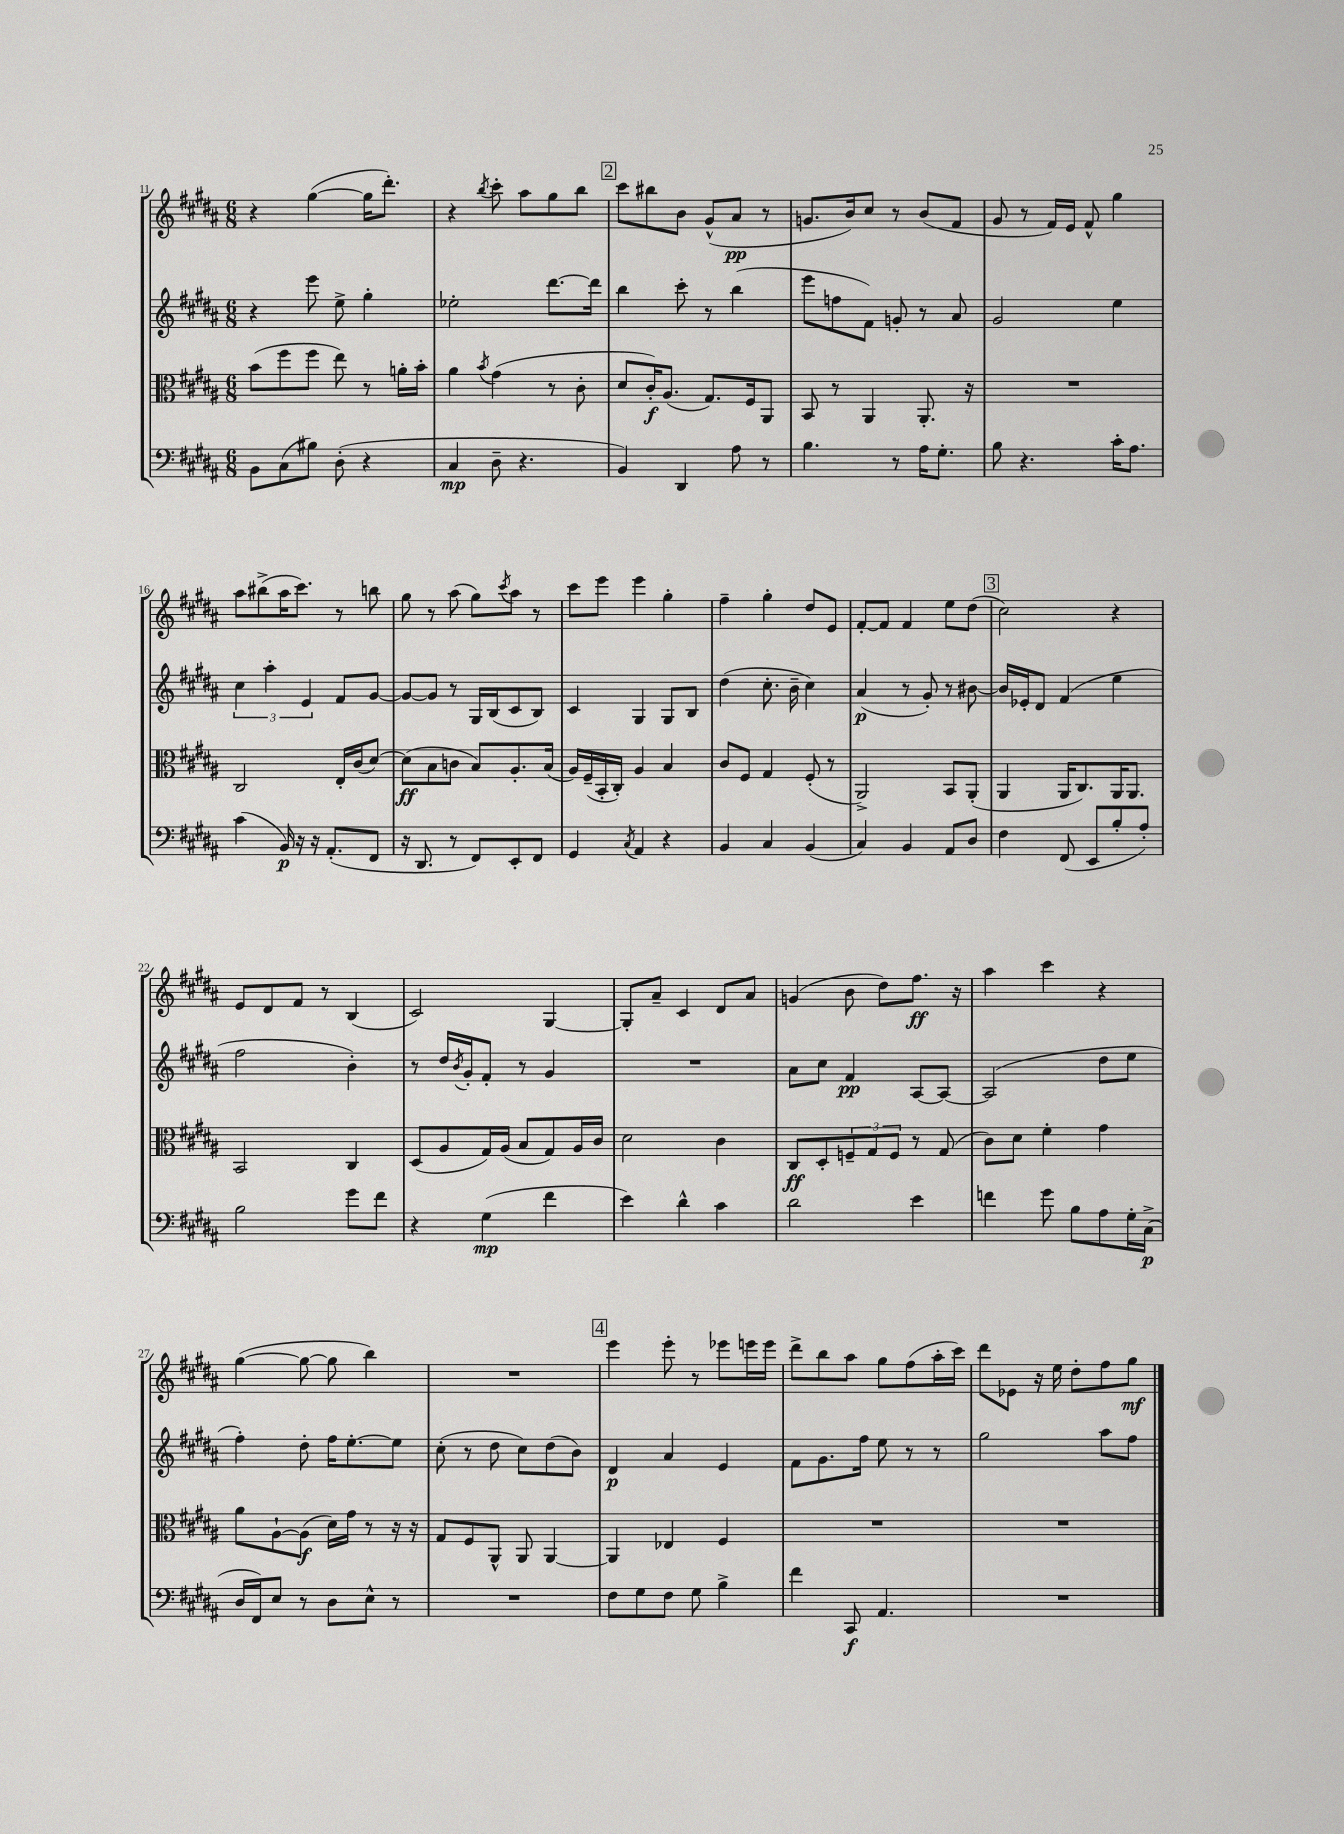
<<
\new StaffGroup <<
\new Staff = "s0" {
    \clef treble \key b \major \numericTimeSignature \time 6/8
    r4 gis''4~( gis''16 dis'''8.-.) |
    r4 \acciaccatura { b''8 } cis'''8-. ais''8 gis''8 b''8 |
    \mark \markup { \box "2" } cis'''8 bis''8 b'8 gis'8-^( ais'8\pp r8 |
    g'8. b'16) cis''8 r8 b'8( fis'8 |
    gis'8 r8 fis'16) e'16 fis'8-^ gis''4 |
    ais''8 bis''8->( ais''16 cis'''8.) r8 b''8 |
    gis''8 r8 ais''8( gis''8) \acciaccatura { cis'''8 } ais''8 r8 |
    cis'''8 e'''8 e'''4 gis''4-. |
    fis''4-- gis''4-. dis''8 e'8 |
    fis'8~-. fis'8 fis'4 e''8 dis''8( |
    \mark \markup { \box "3" } cis''2) r4 |
    e'8 dis'8 fis'8 r8 b4( |
    cis'2) gis4~ |
    gis8-. ais'8-- cis'4 dis'8 ais'8 |
    g'4( b'8 dis''8) fis''8.\ff r16 |
    ais''4 cis'''4 r4 |
    gis''4~( gis''8~ gis''8 b''4) |
    R2. |
    \mark \markup { \box "4" } e'''4 e'''8-. r8 ees'''8 e'''16 e'''16 |
    dis'''8-> b''8 ais''8 gis''8 fis''8( ais''16-. cis'''16) |
    dis'''8 ees'8 r16 e''16 dis''8-. fis''8 gis''8\mf \bar "|." |
}
\new Staff = "s1" {
    \clef treble \key b \major \numericTimeSignature \time 6/8
    r4 e'''8 e''8-> gis''4-. |
    ees''2-. dis'''8.~ dis'''16 |
    \mark \markup { \box "2" } b''4 cis'''8-. r8 b''4( |
    e'''8 f''8 fis'8) g'8-. r8 ais'8 |
    gis'2 e''4 |
    \tuplet 3/2 { cis''4 ais''4-. e'4 } fis'8 gis'8~ |
    gis'8~ gis'8 r8 gis16 b16( cis'8 b8) |
    cis'4 gis4 gis8 b8 |
    dis''4( cis''8.-. b'16-- cis''4) |
    ais'4\p( r8 gis'8-.) r8 bis'8~ |
    \mark \markup { \box "3" } bis'16 ees'16-. dis'8 fis'4( e''4 |
    fis''2 b'4-.) |
    r8 dis''16 \acciaccatura { b'8 } gis'16-. fis'8-. r8 gis'4 |
    R2. |
    ais'8 cis''8 fis'4\pp ais8~ ais8~ |
    ais2( dis''8 e''8 |
    fis''4-.) dis''8-. fis''16 e''8.~-. e''8 |
    cis''8-.( r8 dis''8 cis''8) dis''8( b'8) |
    \mark \markup { \box "4" } dis'4\p ais'4 e'4 |
    fis'8 gis'8. fis''16 e''8 r8 r8 |
    gis''2 ais''8 fis''8 \bar "|." |
}
\new Staff = "s2" {
    \clef alto \key b \major \numericTimeSignature \time 6/8
    b'8( fis''8 fis''8 e''8) r8 a'16-. b'16-. |
    ais'4 \acciaccatura { b'8 } gis'4( r8 cis'8-. |
    \mark \markup { \box "2" } dis'8 cis'16-.\f) ais8.( gis8.) fis16 ais,8 |
    b,8 r8 ais,4 ais,8.-. r16 |
    R2. |
    cis2 e16-. cis'16( dis'8~) |
    dis'8\ff( b8 c'8 b8) ais8.-. b16( |
    ais16) fis16--( b,16-. cis16-.) ais4 b4 |
    cis'8 fis8 gis4 fis8-.( r8 |
    ais,2->) b,8 ais,8-.( |
    \mark \markup { \box "3" } ais,4 ais,16 cis8.) ais,16 ais,8. |
    b,2 cis4 |
    dis8( ais8 gis16) ais16( b8 gis8) ais16 cis'16 |
    dis'2 cis'4 |
    cis8\ff dis8-. \tuplet 3/2 { f8-- gis8 f8 } r8 gis8( |
    cis'8) dis'8 fis'4-. gis'4 |
    ais'8 ais8~-! ais8\f( dis'16) gis'16 r8 r16 r16 |
    gis8 fis8 ais,8-^ ais,8 ais,4~ |
    \mark \markup { \box "4" } ais,4 ees4 fis4 |
    R2. |
    R2. \bar "|." |
}
\new Staff = "s3" {
    \clef bass \key b \major \numericTimeSignature \time 6/8
    b,8 cis8( bis8) dis8-.( r4 |
    cis4\mp dis8-- r4. |
    \mark \markup { \box "2" } b,4) dis,4 ais8 r8 |
    b4. r8 ais16 gis8.-. |
    b8 r4. cis'16-. ais8. |
    cis'4( b,16\p) r16 r16 ais,8.-.( fis,8 |
    r16 dis,8. r8 fis,8) e,8-. fis,8 |
    gis,4 \acciaccatura { cis8 } ais,4 r4 |
    b,4 cis4 b,4( |
    cis4) b,4 ais,8 dis8 |
    \mark \markup { \box "3" } fis4 fis,8( e,8 b8-. ais8-.) |
    b2 gis'8 fis'8 |
    r4 gis4\mp( fis'4 |
    e'4) dis'4-^ cis'4 |
    dis'2 e'4 |
    f'4 gis'8 b8 ais8 gis16-. cis16->\p( |
    dis16 fis,16) e8 r8 dis8 e8-^ r8 |
    R2. |
    \mark \markup { \box "4" } fis8 gis8 fis8 gis8 b4-> |
    fis'4 cis,8\f ais,4. |
    R2. \bar "|." |
}
>>
>>
\layout { \context { \Score currentBarNumber = #11 } }
